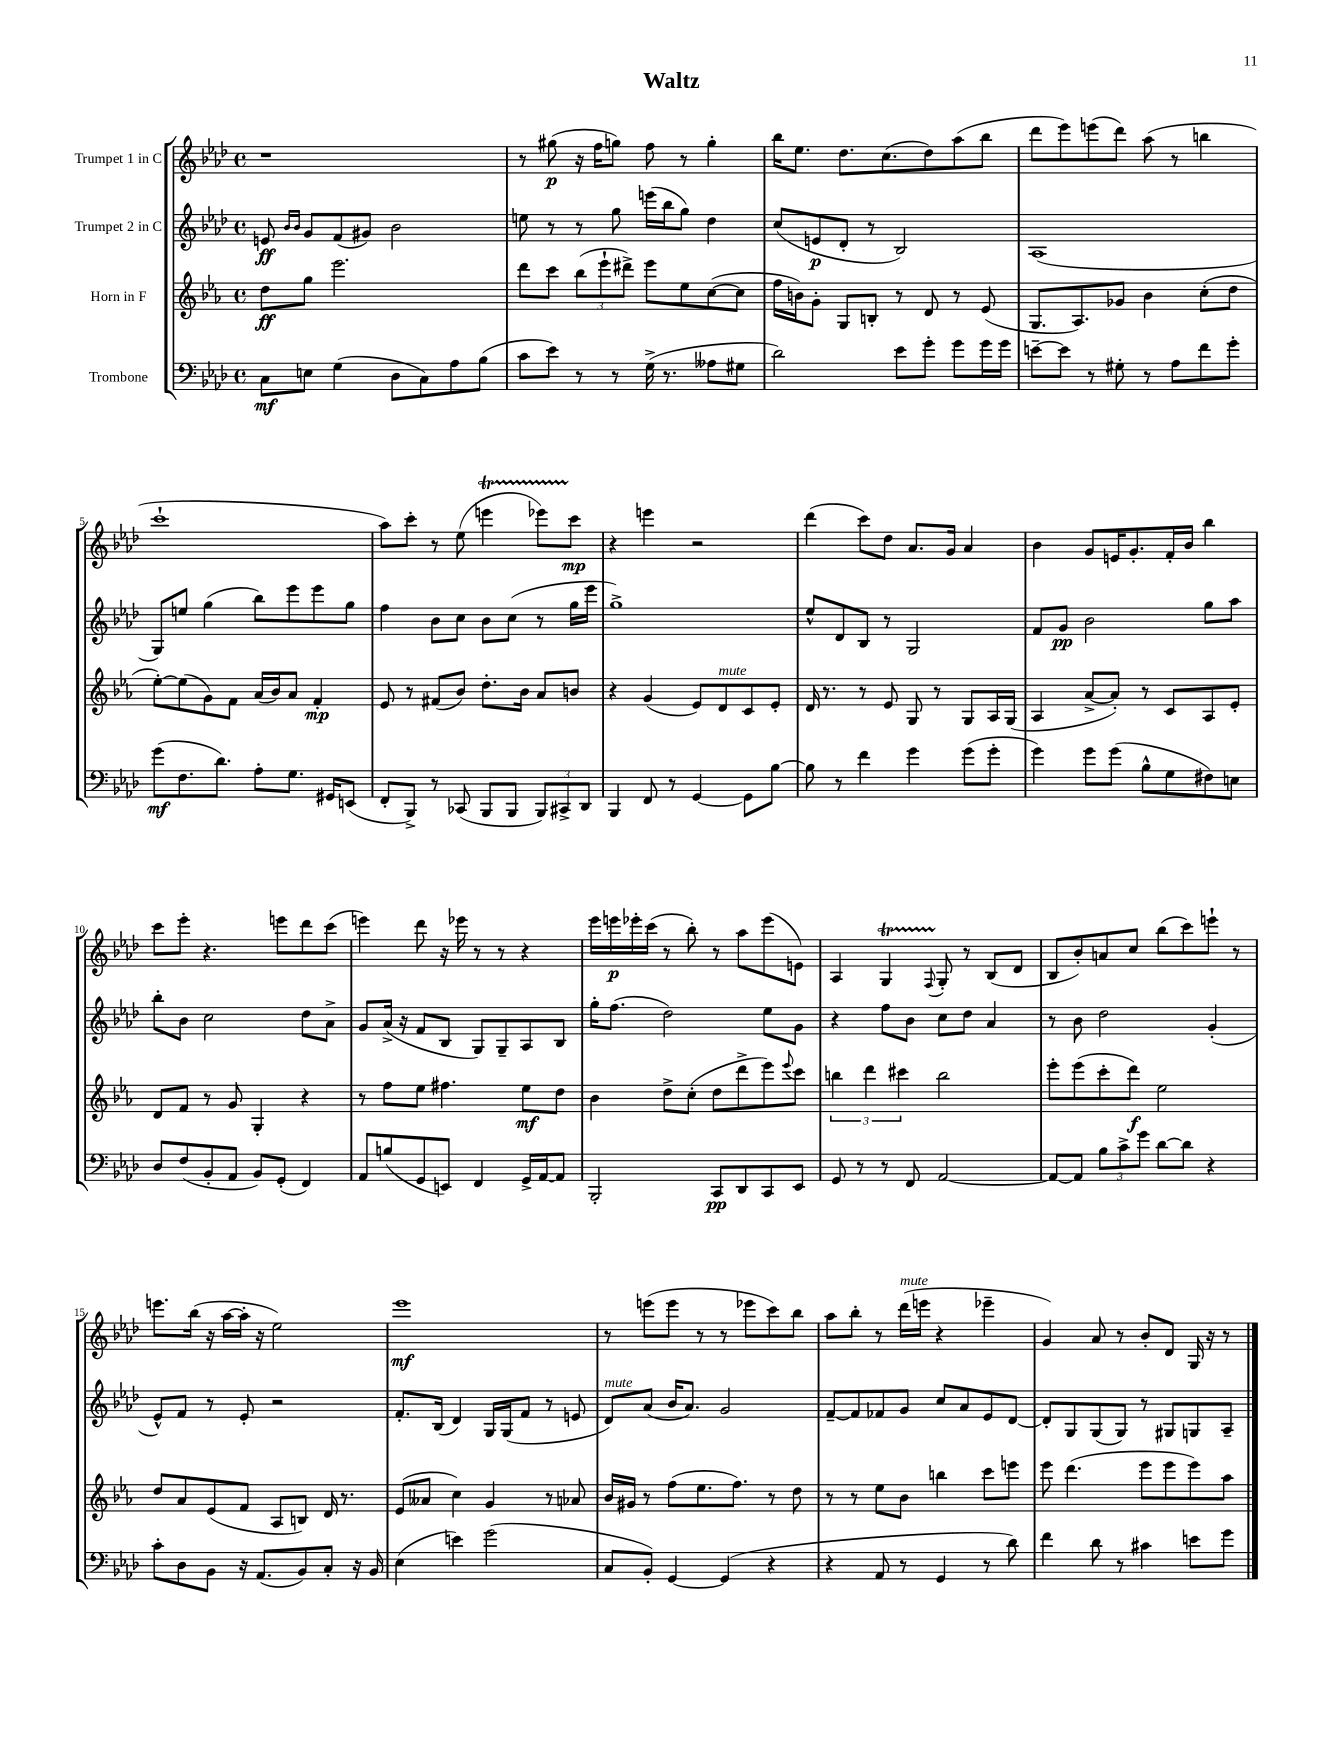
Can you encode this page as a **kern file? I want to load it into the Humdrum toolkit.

**kern	**kern	**kern	**kern
*staff4	*staff3	*staff2	*staff1
*clefF4	*clefG2	*clefG2	*clefG2
*k[b-e-a-d-]	*k[b-e-a-]	*k[b-e-a-d-]	*k[b-e-a-d-]
*M4/4	*M4/4	*M4/4	*M4/4
*met(c)	*met(c)	*met(c)	*met(c)
8C\L	8dd\L	8e/	1r
.	.	16qqb-/LL	.
.	.	16qqb-/JJ	.
8E\J	8gg\J	8g/L	.
(4G\	2.eee-\	(8f/	.
.	.	8g#/J)	.
8D-\L	.	2b-\	.
8C\)	.	.	.
8A-\	.	.	.
(8B-\J	.	.	.
=	=	=	=
8c\L	8ddd\L	8ee\	8r
8e-\J)	8ccc\J	8r	(8gg#\
8r	(12bb-\L	8r	16r
.	.	.	16ff\LK
.	12eee-`\	.	.
8r	.	8gg\	8gg\J)
.	12ddd#^\J)	.	.
(16G^\	8eee-\L	(16eee\LL	8ff\
8.r	.	16bb-\J	.
.	8ee-\	8gg\J)	8r
8A--\L	([8cc\	4dd-\	4gg'\
8G#\J	8cc\]J	.	.
=	=	=	=
2d-\)	16ff\LL	(8cc/L	16bb-\LK
.	16b\J)	.	8.ee-\J
.	8g'\J	8e/	.
.	8G/L	8d-'/J	8.dd-\L
.	8B'/J	8r	.
.	.	.	(8.cc\
8e-\L	8r	2B-/)	.
8g'\J	8d/	.	8dd-\)
8g\L	8r	.	(8aa-\
16g\L	(8e-/	.	8bb-\J
16g\JJ	.	.	.
=	=	=	=
[8e~\L	8.G/L	(1A-	8ddd-\L
8e\]J	.	.	8eee-\)
.	8.A-/)	.	.
8r	.	.	(8eee\
8G#'\	8g-/J	.	8ddd-\J)
8r	4b-\	.	(8aa-\
8A-\L	.	.	8r
8f\	(8cc'\L	.	4bb\
8g'\J	8dd\J	.	.
=	=	=	=
(8g\L	[8ee-'\L)	8G/L)	1ccc`
8.F\	(8ee-\]	8ee/J	.
.	8g\)	(4gg\	.
8.d-\J)	.	.	.
.	8f\J	.	.
8A-'\L	(16a-/LL	8bb-\L)	.
.	16b-/J)	.	.
8.G\J	8a-/J	8eee-\	.
.	4f'/	8eee-\	.
16GG#/LK	.	.	.
(8EE/J	.	8gg\J	.
=	=	=	=
8FF'/L	8e-/	4ff\	8aa-\L)
8BBB-^/J)	8r	.	8ccc'\J
8r	(8f#/L	8b-\L	8r
(8CC-/	8b-/J)	8cc\J	(8ee-\
8BBB-/L	8.dd'\L	8b-\L	4eee\
8BBB-/J	.	(8cc\J	.
.	16b-\Jk	.	.
12BBB-/L)	8a-/L	8r	8eee-\L)
12CC#^/	.	.	.
.	8b/J	16gg\LL	8ccc\J
12DD-/J	.	.	.
.	.	16eee-\JJ	.
=	=	=	=
4BBB-/	4r	1gg^)	4r
8FF/	(4g/	.	4eee\
8r	.	.	.
[4GG/	8e-/L)	.	2r
.	8d/	.	.
8GG\]L	8c/	.	.
[8B-\J	8e-'/J	.	.
=	=	=	=
8B-\]	16d/	8ee-^^/L	(4ddd-\
.	8.r	.	.
8r	.	8d-/	.
4f\	8r	8B-/J	8ccc\L)
.	8e-/	8r	8dd-\J
4g\	8G/	2G/	8.a-/L
.	8r	.	.
.	.	.	16g/Jk
(8g\L	8G/L	.	4a-/
8g'\J	16A-/L	.	.
.	(16G/JJ	.	.
=	=	=	=
4g\)	4A-/	8f/L	4b-\
.	.	8g/J	.
8g\L	[8a-^/L	2b-\	8g/L
(8g\J	8a-'/]J)	.	16e/K
.	.	.	8.g'/
8B-^^\L	8r	.	.
8G\	8c/L	.	16f'/L
.	.	.	16b-/JJ
8F#\)	8A-/	8gg\L	4bb-\
8E\J	8e-'/J	8aa-\J	.
=	=	=	=
8D-/L	8d/L	8bb-'\L	8ccc\L
(8F/	8f/J	8b-\J	8eee-'\J
8BB-'/	8r	2cc\	4.r
8AA-/J	8g/	.	.
8BB-/L)	4G'/	.	.
(8GG'/J	.	.	8eee\L
4FF/)	4r	8dd-\L	8ddd-\
.	.	8a-^\J	(8ccc\J
=	=	=	=
8AA-/L	8r	8g/L	4eee\)
(8B/	8ff\L	(16a-^/Jk	.
.	.	16r	.
8GG/	8ee-\J	8f/L	8ddd-\
8EE/J)	4.ff#\	8B-/J	16r
.	.	.	16eee-\
4FF/	.	8G/L)	8r
.	.	8G~/	8r
16GG^/LL	8ee-\L	8A-/	4r
[16AA-/J	.	.	.
8AA-/]J	8dd\J	8B-/J	.
=	=	=	=
2BBB-'/	4b-\	16gg'\LK	16eee-\LL
.	.	(8.ff\J	16eee\
.	.	.	16eee-'\
.	.	.	(16ccc\JJ
.	8dd^\L	2dd-\)	8r
.	(8cc'\J	.	8bb-'\)
8CC/L	8dd\L	.	8r
8DD-/	8ddd^\	.	8aa-\L
8CC/	8eee-\)	8ee-\L	(8eee-\
.	8qqeee-/	.	.
8EE-/J	8ccc\J	8g\J	8e\J)
=	=	=	=
8GG/	6bb\	4r	4A-/
8r	.	.	.
.	6ddd\	.	.
8r	.	8ff\L	4G/
.	6ccc#\	.	.
8FF/	.	8b-\J	.
.	.	.	8qqF/
[2AA-/	2bb\	8cc\L	8G'/
.	.	8dd-\J	8r
.	.	4a-/	(8B-/L
.	.	.	8d-/J
=	=	=	=
8AA-/_L	8eee-'\L	8r	8B-/L
8AA-/]J	(8eee-\	8b-\	8b-'/)
12B-\L	8ccc'\	2dd-\	8a/
12c^\	.	.	.
.	8ddd\J)	.	8cc/J
12g\J	.	.	.
[8d-\L	2ee-\	.	(8bb-\L
8d-\]J	.	.	8ccc\)
4r	.	(4g'/	8eee`\J
.	.	.	8r
=	=	=	=
8c'\L	8dd/L	8e-^^/L)	8.eee\L
8D-\	8a-/	8f/J	.
.	.	.	(16bb-\Jk
8BB-\J	(8e-/	8r	16r
.	.	.	[16aa-\LL
16r	8f/J	8e-'/	16aa-'\]JJ
(8.AA-/L	.	.	16r
.	8A-/L	2r	2ee-\)
8BB-/)	8B/J)	.	.
8C'/J	16d/	.	.
.	8.r	.	.
16r	.	.	.
16BB-/	.	.	.
=	=	=	=
(4E-\	(8e-/L	8.f'/L	1eee-
.	8a--/J	.	.
.	.	(16B-/Jk	.
4e\)	4cc\)	4d-/)	.
(2g\	4g/	16G/LL	.
.	.	(16G/J	.
.	.	8f/J	.
.	8r	8r	.
.	8a-/	8e/	.
=	=	=	=
8C/L	16b-/LL	8d-/L)	8r
.	16g#/JJ	.	.
8BB-'/J)	8r	(8a-/J	(8eee\L
[4GG/	(8ff\L	16b-/LK	8eee\J
.	.	8.a-/J)	.
.	8.ee-\	.	8r
(4GG/]	.	2g/	8r
.	8.ff\J)	.	.
.	.	.	8eee-\L
4r	8r	.	8ccc\)
.	8dd\	.	8bb-\J
=	=	=	=
4r	8r	[8f~/L	8aa-\L
.	8r	8f/]	8bb-'\J
8AA-/	8ee-\L	8f-/	8r
8r	8b-\J	8g/J	(16ddd-\LL
.	.	.	16eee\JJ
4GG/	4bb\	8cc/L	4r
.	.	8a-/	.
8r	8ccc\L	8e-/	4eee-~\
8d-\)	8eee\J	[8d-/J	.
=	=	=	=
4f\	8eee-\	8d-'/]L	4g/)
.	(4.ddd\	8G/	.
8d-\	.	(8G/	8a-/
8r	.	8G/J)	8r
4c#\	8eee-\L	8r	8b-'/L
.	8eee-\	8G#/L	8d-/J
8e\L	8eee-\)	8G/	16G/
.	.	.	16r
8g\J	8aa-\J	8A-~/J	8r
==	==	==	==
*-	*-	*-	*-
